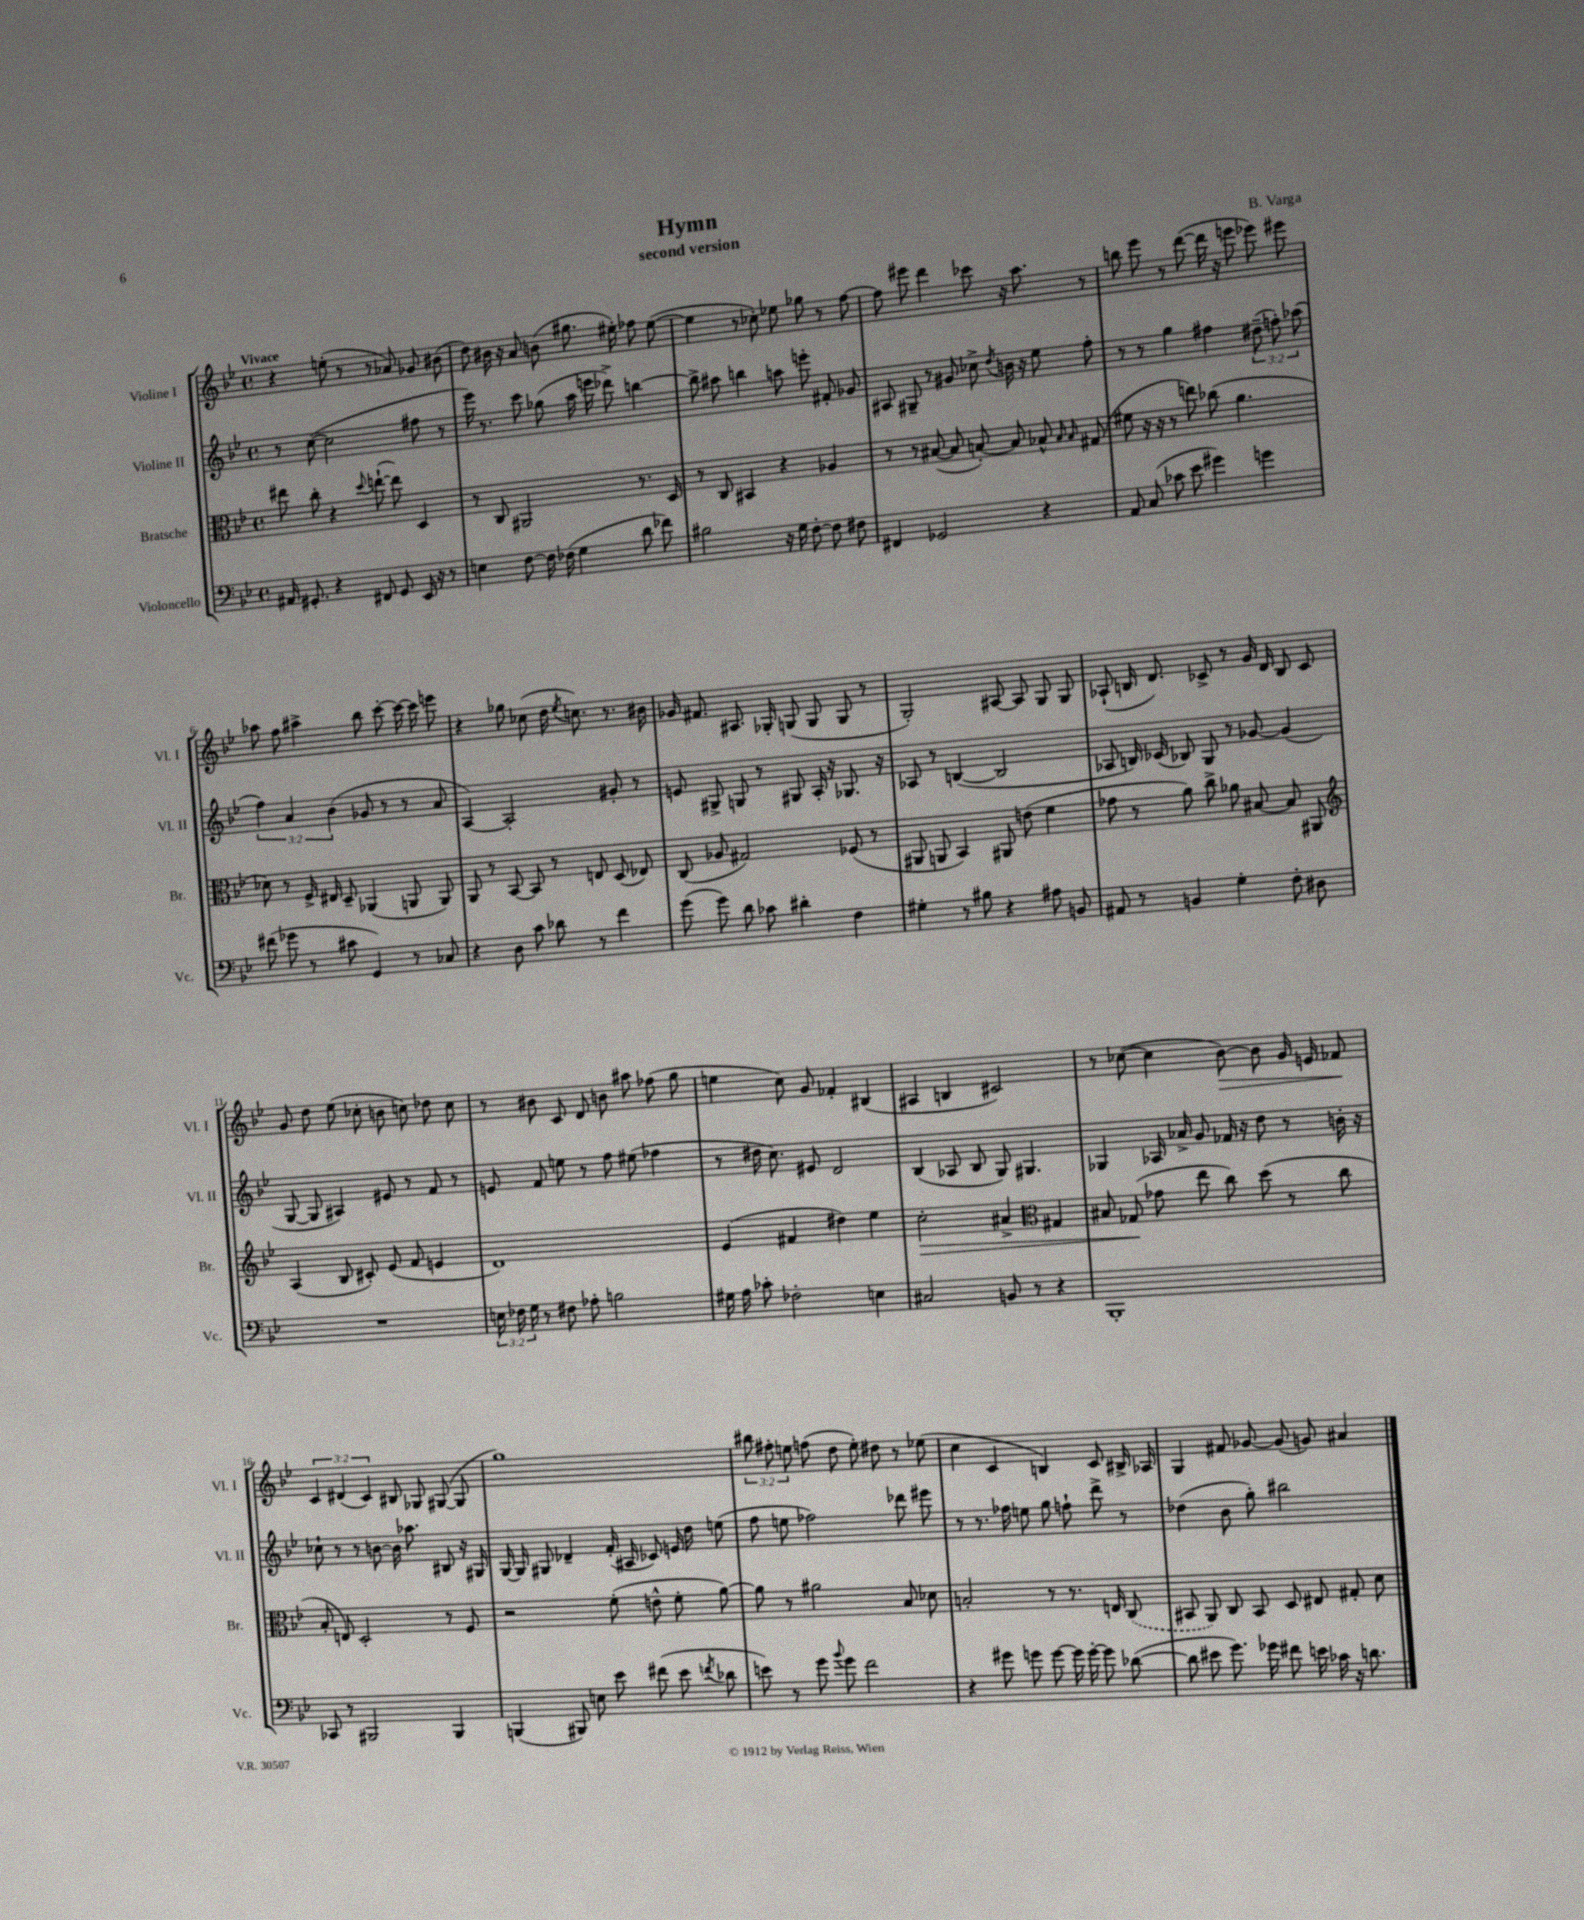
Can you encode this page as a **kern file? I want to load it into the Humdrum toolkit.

**kern	**kern	**kern	**kern
*staff4	*staff3	*staff2	*staff1
*clefF4	*clefC3	*clefG2	*clefG2
*k[b-e-]	*k[b-e-]	*k[b-e-]	*k[b-e-]
*M4/4	*M4/4	*M4/4	*M4/4
*met(c)	*met(c)	*met(c)	*met(c)
16AA#	8ee#	8r	4r
8.GG#'	.	.	.
.	8cc'	([8cc	.
4r	4r	2cc]	(8ee'
.	.	.	8r
.	8qqdd	.	.
8FF#	([8ee`	.	8r
8GG#	8ee])	.	8a-)
16EE-	4D	8ff#	8g-
16r	.	.	.
8r	.	8r	(8b#
=	=	=	=
4E	8r	16eee-)	8dd)
.	.	8.r	.
.	8C	.	16b#
.	.	.	16r
[8F	2AA#	8ccc	8a
16F]	.	(8gg-	(8b
(16F-	.	.	.
4G	.	16aa	8.gg#
.	.	16eee	.
.	.	8ddd-^)	.
.	.	.	16ee#')
8d	8.r	[4bb	8ff-
8f-)	.	.	([8ee#
.	16D	.	.
=	=	=	=
2B#	8r	8bb^]	4ee#]
.	8C	8aa#	.
.	4BB#	4bb	8r
.	.	.	8cc-')
16r	4r	8aa	8ee-
16G	.	.	.
[8F'	.	8eee'	8gg-
8F]	4A-	8f#'	8r
8F#	.	8g-	[8ff
=	=	=	=
4FF#	8r	8A#	8ff]
.	8r	8G#~	8eee#
2GG-	([8B#	8r	4ddd
.	8B#]	8g#	.
.	[8B')	8cc-^	8ccc-
.	.	8qdd	.
.	8B]	16b	16r
.	.	16r	8.aa
4r	8B-^^	8ee-	.
.	16qqB-	.	.
.	16qqB-	.	.
.	(8G#	8ff'	8r
=	=	=	=
8AA	8f#	8r	8bb
(8C	16r	8r	8eee-
.	16r	.	.
8c-	8r	4gg	8r
8e-	8ee)	.	([8ddd
4g#)	(8cc-	4ff#	16ddd]
.	.	.	16r
.	4.a	.	8eee
4g	.	(12dd#~	8eee-)
.	.	12ff')	.
.	.	.	8eee#
.	.	(12aa-	.
=	=	=	=
(8f#	8d-)	6ff)	8aa-
8g-	8r	.	8ff
.	.	6a	.
8r	16F^	.	4aa#^
.	16E#	.	.
.	.	(6b-	.
8c#	8D~	.	.
4GG)	(4AA-	8g-	8bb-
.	.	8r	[8ccc'
8r	8AA	8r	16ccc_
.	.	.	16ccc]
8C-	8AA)	8a	8eee
=	=	=	=
4r	8AA	[4A)	4r
.	8r	.	.
8D	[8BB-	2A']	8gg-
8c	8BB-]	.	(8cc-
8d-	8r	.	16dd
.	.	.	8qee-
.	.	.	8.cc)
8r	8E	.	.
4f	(8D	8g#'	8.r
.	8E-)	8r	.
.	.	.	16b#
=	=	=	=
(8g	(8C	8e	16g-
.	.	.	8.f#
8g)	8A-	8G#^	.
8d	2G#)	8G	8.A#
8c-	.	8r	.
.	.	.	16G-'
4d#'	.	8G#	(8G
.	.	16A'	8G
.	.	16r	.
4F	(8F-	8.G-	8G
.	8r	.	8r
.	.	16r	.
=	=	=	=
4G#'	8AA#	8A-	2G')
.	8AA	8r	.
8r	4BB-)	([4B	.
8B#	.	.	.
4r	8AA#	2B]	[8A#
.	(8e	.	8A#]
8A#	4f	.	8G
8BB	.	.	8G
=	=	=	=
8AA#	8g-	8A-	(8A-`
8r	8r	16B)	16B
.	.	(16c-	8.d)
4BB	8a)	8B-)	.
.	8cc^	8G	8c-^
4G'	8a-	8r	8r
.	[8B#	[8g-	16g
.	.	.	16d
8F'	8B#]	(4g-]	8B
8D#	8AA#	.	8c-
=	=	=	=
*	*clefG2	*	*
1r	(4A	[8G	8g
.	.	8G]	8dd
.	8B-	4A#)	(8ee-
.	8c#')	.	8cc-'
.	(8e-	8e#	8b
.	8f	8r	8cc)
.	4e	8f	8dd-
.	.	8r	8cc
=	=	=	=
24E	1d)	8e	8r
24F-	.	.	.
24G	.	.	.
8r	.	8f	8b#
8F#	.	8ee	8c
8A-'	.	8r	8d
2B	.	8ff	8b
.	.	(8ee#	8aa#
.	.	4ff-	(8ff-
.	.	.	8gg
=	=	=	=
16G#	(4e-	8r	4ee
16A	.	.	.
8c-'	.	16dd#	.
.	.	8.cc)	.
2F-'	4f#	.	8cc)
.	.	8e#	8g
.	4dd#)	2d	4f-'
4E	4ee-	.	(4B#
=	=	=	=
2C#	2cc'	(4B-	4A#
.	.	8A-	4B
.	.	8B-	.
8BB	4a#^	8G)	2c#)
8r	.	4.G#	.
*	*clefC3	*	*
4r	4G#	.	.
=	=	=	=
1BBB-'	8B#	4G-	8r
.	(8G-	.	([8cc-
.	8g-	16A-	4cc-]
.	.	16a-^	.
.	8ee-	8g	.
.	8cc)	16f-	[8b-)
.	.	16r	.
.	(8dd	8dd	8b-]
.	8r	8r	16g
.	.	.	16e
.	8cc	16b'	8f-
.	.	16r	.
=	=	=	=
8CC-	8B-'	8cc-`	6c
8r	8E)	8r	.
.	.	.	(6d#
2BBB#	2D'	8r	.
.	.	.	6c)
.	.	[8b	.
.	.	16b]	8B#
.	.	8.aa-	.
.	.	.	8G-
4BBB#	8r	8B#	([8G#
.	8F	16r	8G#]
.	.	16G#	.
=	=	=	=
(4BBB	2r	[16G	1gg)
.	.	16G]	.
.	.	8G#	.
8BBB#)	.	4d-~	.
8E	.	.	.
8e-	(8f'	(16f'	.
.	.	16A#	.
(8f#	8e^^	8c-)	.
8e-	8f'	16e	.
.	.	16dd	.
8qf	.	.	.
8d-	[8a)	(8ee	.
=	=	=	=
8e)	8a]	8ff	12bb#
.	.	.	12ff#'
8r	8r	8ee	.
.	.	.	12ee
8g	2a#	2ff-)	(8ff
8qqb-	.	.	.
8g	.	.	8dd
2f	.	.	8ee')
.	.	.	8dd#
.	8B-	8ddd-	8r
.	8d-	8eee#	(8ee-
=	=	=	=
4r	2B'	8r	4cc
.	.	8.r	.
8g#	.	.	4c
.	.	16ff-	.
8g	.	8ee	.
[8g	8r	8gg	4B)
16g]	8.r	8ff`	.
[16g'	.	.	.
8g]	.	8ddd^	8c
.	16E	.	.
([8d-	(8C	8r	16B#^
.	.	.	16A-
=	=	=	=
8d-]	8BB#	(4dd-	4G
8e#	8AA)	.	.
8.g)	8C	8b-	8f#
.	8BB#	8gg')	[8g-
16g-	.	.	.
8f#	8D	2bb#	(8g-]
16e	8E#	.	8g)
16c-	.	.	.
16r	8G#'	.	4a#
8.d	.	.	.
.	8d	.	.
==	==	==	==
*-	*-	*-	*-
